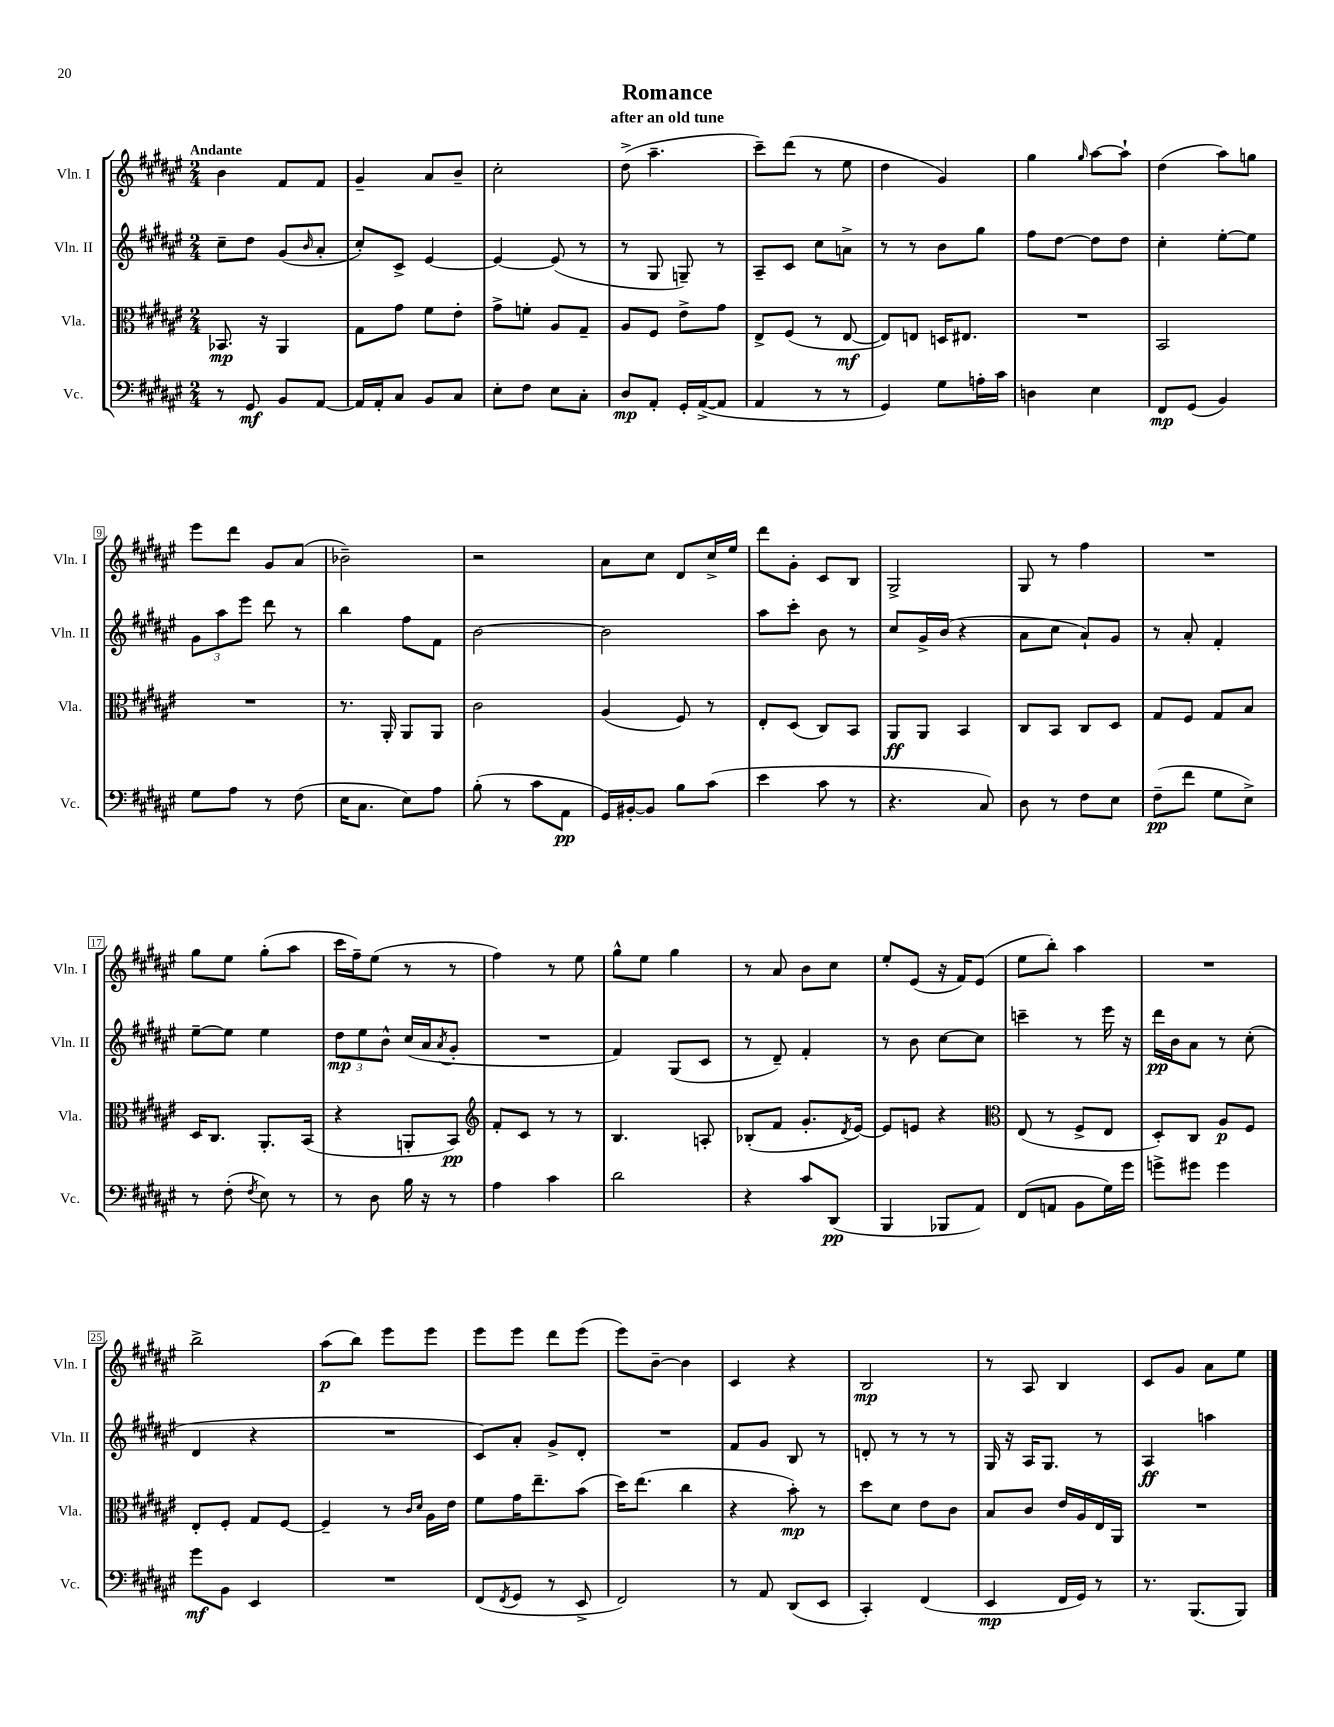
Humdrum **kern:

**kern	**kern	**kern	**kern
*staff4	*staff3	*staff2	*staff1
*clefF4	*clefC3	*clefG2	*clefG2
*k[f#c#g#d#a#e#]	*k[f#c#g#d#a#e#]	*k[f#c#g#d#a#e#]	*k[f#c#g#d#a#e#]
*M2/4	*M2/4	*M2/4	*M2/4
8r	8.BB-	8cc#~	4b
8GG#	.	8dd#	.
.	16r	.	.
8BB	4AA#	(8g#	8f#
.	.	16qqb	.
[8AA#	.	8a#'	8f#
=	=	=	=
16AA#]	8G#	8cc#')	4g#~
16AA#'	.	.	.
8C#	8g#	8c#^	.
8BB	8f#	[4e#	8a#
8C#	8e#'	.	8b~
=	=	=	=
8E#'	8g#^	4e#_	2cc#'
8F#	8f'	.	.
8E#	8A#	(8e#]	.
8C#'	8G#~	8r	.
=	=	=	=
8D#	8A#	8r	(8dd#^
8AA#'	8F#	8G#	4.aa#~
16GG#'	8e#^	8G~)	.
([16AA#^	.	.	.
8AA#]	8g#	8r	.
=	=	=	=
4AA#	8E#^	8A#~	8ccc#~)
.	(8F#	8c#	(8ddd#
8r	8r	8cc#	8r
8r	[8E#	8a^	8ee#
=	=	=	=
4GG#)	8E#])	8r	4dd#
.	8E	8r	.
8G#	16D	8b	4g#)
.	8.E#	.	.
16A'	.	8gg#	.
16c#	.	.	.
=	=	=	=
4D	2r	8ff#	4gg#
.	.	[8dd#	.
.	.	.	16qqgg#
4E#	.	8dd#]	[8aa#
.	.	8dd#	8aa#`]
=	=	=	=
8FF#	2BB	4cc#'	(4dd#
(8GG#	.	.	.
4BB)	.	[8ee#'	8aa#)
.	.	8ee#]	8gg
=	=	=	=
8G#	2r	12g#	8eee#
.	.	12aa#	.
8A#	.	.	8ddd#
.	.	12eee#	.
8r	.	8ddd#	8g#
(8F#	.	8r	(8a#
=	=	=	=
16E#	8.r	4bb	2b-~)
8.C#	.	.	.
.	16AA#'	.	.
8E#)	8AA#	8ff#	.
8A#	8AA#	8f#	.
=	=	=	=
(8B'	2c#	[2b	2r
8r	.	.	.
8c#	.	.	.
8AA#	.	.	.
=	=	=	=
16GG#)	(4A#	2b]	8a#
[16BB#'	.	.	.
8BB#]	.	.	8cc#
8B	8F#)	.	8d#
(8c#	8r	.	16cc#^
.	.	.	16ee#
=	=	=	=
4e#	8E#'	8aa#	8ddd#
.	(8D#	8ccc#'	8g#'
8c#	8C#)	8b	8c#
8r	8BB	8r	8B
=	=	=	=
4.r	8AA#	8cc#	2G#^
.	8AA#	16g#^	.
.	.	(16b	.
.	4BB	4r	.
8C#)	.	.	.
=	=	=	=
8D#	8C#	8a#	8G#
8r	8BB	8cc#	8r
8F#	8C#	8a#`)	4ff#
8E#	8D#	8g#	.
=	=	=	=
(8F#~	8G#	8r	2r
8f#	8F#	8a#'	.
8G#	8G#	4f#'	.
8E#^)	8B	.	.
=	=	=	=
8r	16D#	[8ee#~	8gg#
.	8.C#	.	.
(8F#'	.	8ee#]	8ee#
8qF#	.	.	.
8E#)	8.AA#'	4ee#	(8gg#'
8r	.	.	8aa#
.	(16BB	.	.
=	=	=	=
8r	4r	12dd#	16ccc#
.	.	.	16ff#~)
.	.	12ee#	.
8D#	.	.	(8ee#
.	.	12b^^	.
16B	8AA'	(16cc#	8r
16r	.	16a#	.
.	.	8qa#	.
8r	8BB)	8g#'	8r
=	=	=	=
*	*clefG2	*	*
4A#	8f#'	2r	4ff#)
.	8c#	.	.
4c#	8r	.	8r
.	8r	.	8ee#
=	=	=	=
2d#	4.B	4f#)	8gg#^^
.	.	.	8ee#
.	.	(8G#	4gg#
.	8A'	8c#	.
=	=	=	=
4r	(8B-'	8r	8r
.	8f#	8d#~)	8a#
8c#	8.g#'	4f#'	8b
(8DD#	.	.	8cc#
.	8qd#	.	.
.	[16e#)	.	.
=	=	=	=
4BBB	8e#]	8r	8ee#'
.	8e	8b	(8e#
8BBB-	4r	[8cc#	16r
.	.	.	16f#)
8AA#)	.	8cc#]	(8e#
=	=	=	=
*	*clefC3	*	*
(8FF#	(8E#	4ccc~	8ee#
8AA	8r	.	8bb')
8BB	8F#^	8r	4aa#
16G#)	8E#	16eee#	.
16g#	.	16r	.
=	=	=	=
8g^	8D#')	16ddd#	2r
.	.	16b	.
8g#	8C#	8a#	.
4g#	8A#	8r	.
.	8F#	(8cc#'	.
=	=	=	=
8g#	8E#'	4d#	2bb^
8BB	8F#'	.	.
4EE#	8G#	4r	.
.	[8F#	.	.
=	=	=	=
2r	4F#~]	2r	(8aa#
.	.	.	8bb)
.	8r	.	8eee#
.	16qqc#	.	.
.	16qqd#	.	.
.	16A#	.	8eee#
.	16e#	.	.
=	=	=	=
(8FF#	8f#	8c#)	8eee#
8qFF#	.	.	.
8GG#	16g#	8a#'	8eee#
.	8.ee#~	.	.
8r	.	8g#^	8ddd#
8EE#^	(8b	8d#'	(8eee#
=	=	=	=
2FF#)	16dd#)	2r	8eee#)
.	(8.ee#	.	.
.	.	.	[8b~
.	4cc#	.	4b]
=	=	=	=
8r	4r	8f#	4c#
8AA#	.	8g#	.
(8DD#	8b')	8B	4r
8EE#	8r	8r	.
=	=	=	=
4CC#')	8dd#	8d'	2B
.	8d#	8r	.
(4FF#	8e#	8r	.
.	8c#	8r	.
=	=	=	=
4EE#	8B	16G#	8r
.	.	16r	.
.	8c#	16A#	8A#
.	.	8.G#	.
16FF#	16e#	.	4B
16GG#)	16A#	.	.
8r	16E#	8r	.
.	16AA#	.	.
=	=	=	=
8.r	2r	4A#	8c#
.	.	.	8g#
(8.BBB	.	.	.
.	.	4aa	8a#
8BBB)	.	.	8ee#
==	==	==	==
*-	*-	*-	*-
